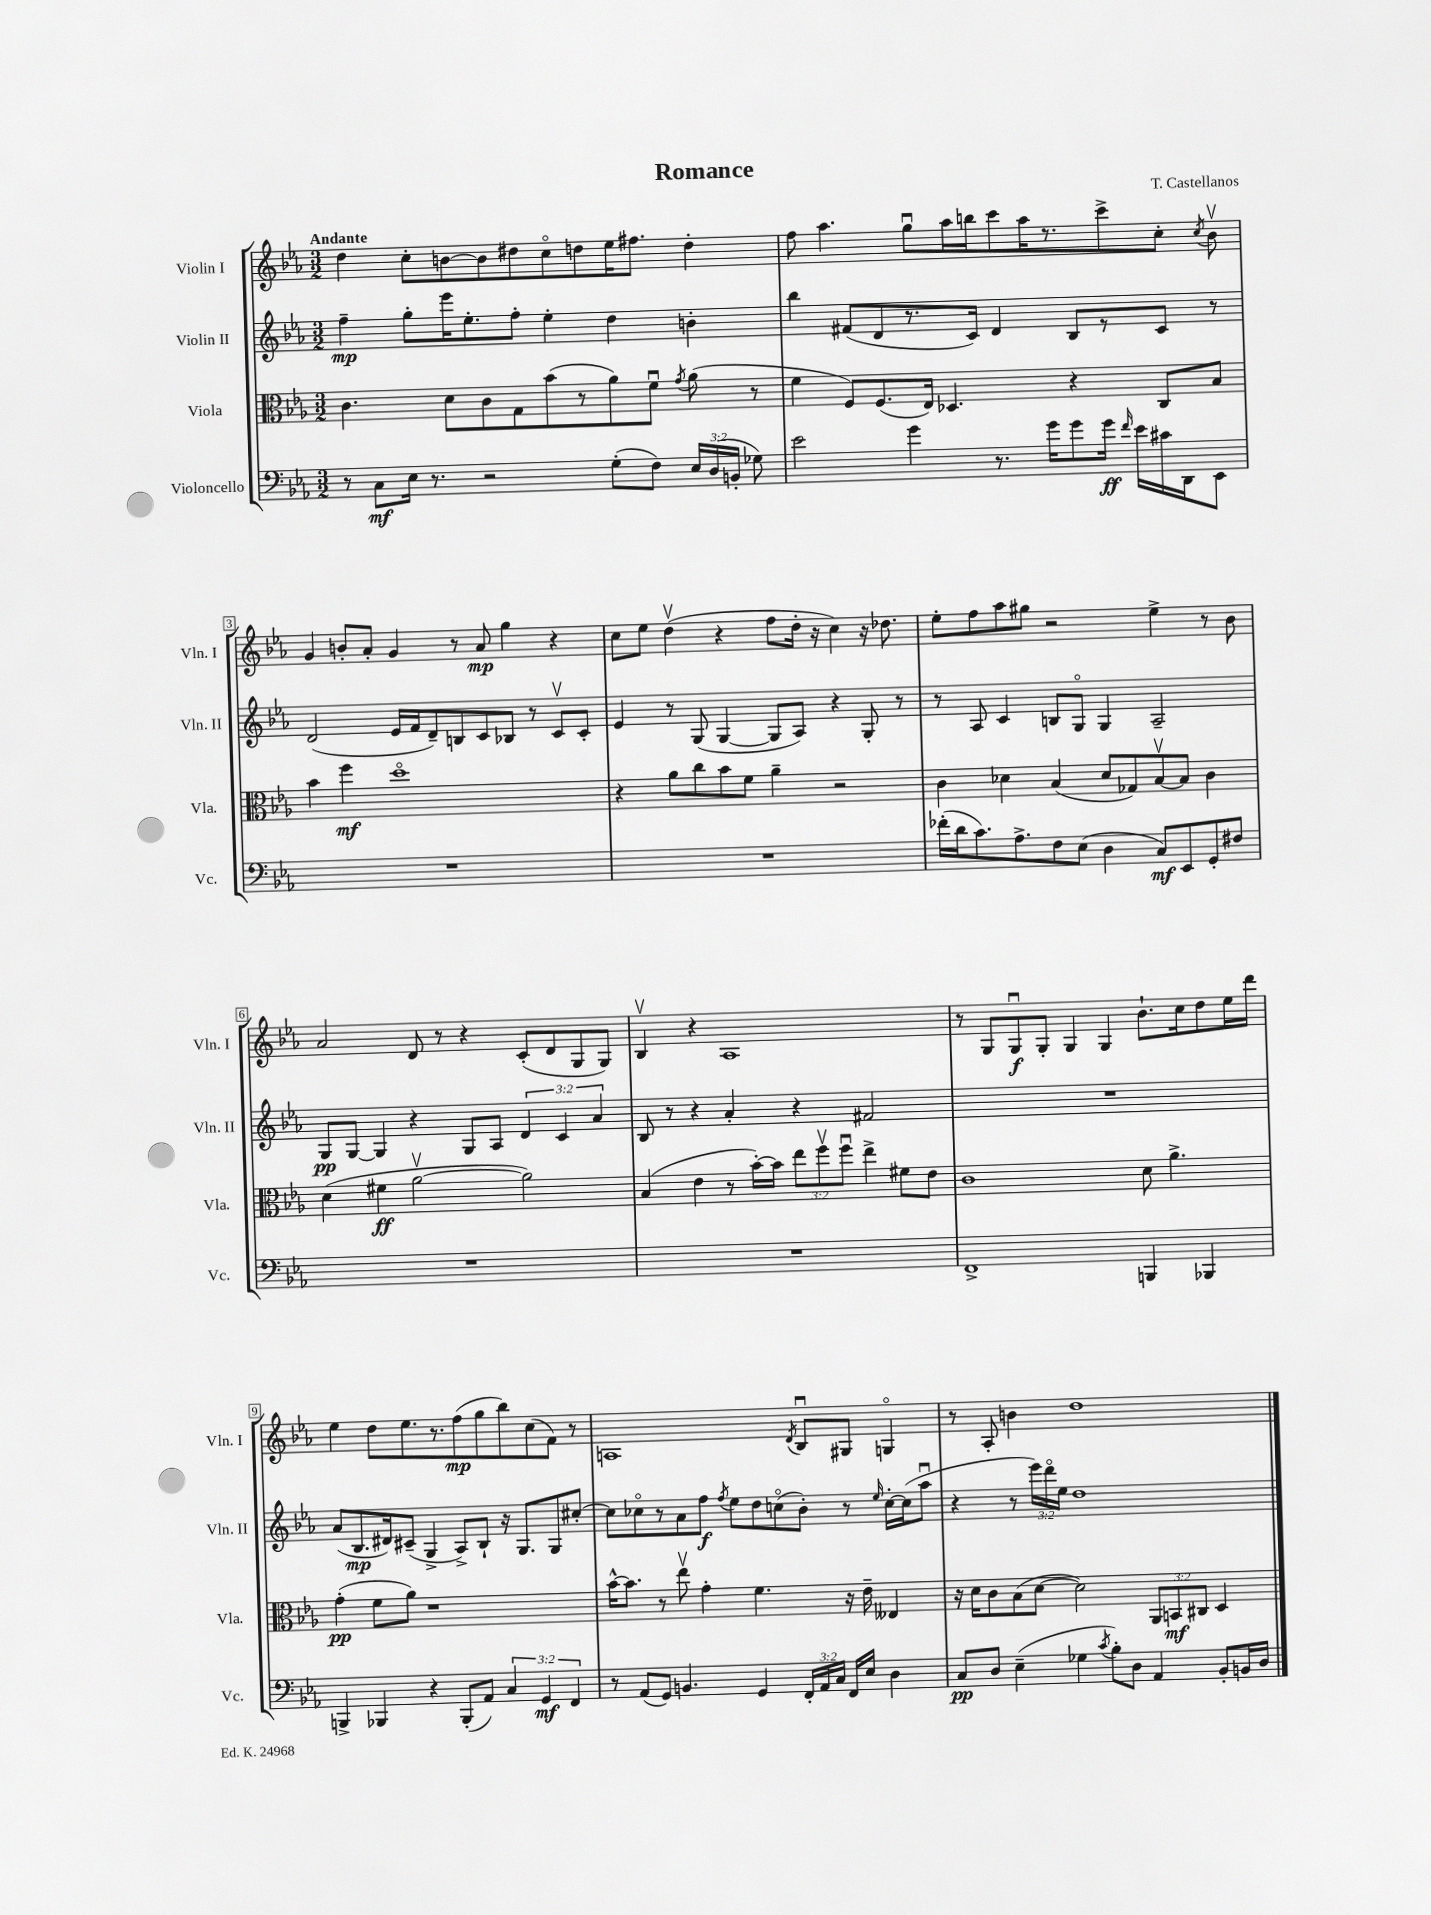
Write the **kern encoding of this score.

**kern	**kern	**kern	**kern
*staff4	*staff3	*staff2	*staff1
*clefF4	*clefC3	*clefG2	*clefG2
*k[b-e-a-]	*k[b-e-a-]	*k[b-e-a-]	*k[b-e-a-]
*M3/2	*M3/2	*M3/2	*M3/2
8r	4.c	4ff~	4dd
8C	.	.	.
16E-	.	8gg'	8cc'
8.r	.	.	.
.	8d	16eee-	[8b
.	.	8.ee-'	.
2r	8c	.	8b]
.	8G	8ff'	8dd#
.	(8b-	4ee-'	8cco
.	8r	.	8dd
(8G'	8a-)	4dd	16ee-
.	.	.	8.ff#
8F)	8fu	.	.
.	8qg	.	.
24E-	(8a-	4b'	4dd'
(24D	.	.	.
24BB'	.	.	.
8G-)	8r	.	.
=	=	=	=
2e-	4f	4bb-	8ff
.	.	.	4.aa-
.	8F)	(8f#	.
.	(8.F	8d	.
4g	.	8.r	8ggu
.	16E-)	.	.
.	4.D-	.	16aa-
.	.	16c)	16bb
8.r	.	4d	8ccc
.	.	.	16aa-
16g	.	.	8.r
8g	4r	8B-	.
16g	.	8r	8ccc^
16qqf	.	.	.
16e-	.	.	.
16c#	8C	8c	8cc'
16DD	.	.	.
.	.	.	8qcc
8EE-	8B-	8r	8b-v
=	=	=	=
1.r	4b-	(2d	4g
.	4ff	.	8b'
.	.	.	8a-'
.	1ddo	16e-	4g
.	.	16f	.
.	.	8d~)	.
.	.	8B	8r
.	.	8c	8a-
.	.	8B-	4gg
.	.	8r	.
.	.	8cv	4r
.	.	8c'	.
=	=	=	=
1.r	4r	4e-	8cc
.	.	.	8ee-
.	8a-	8r	(4ddv
.	8cc	(8G	.
.	8b-	[4G	4r
.	8f	.	.
.	4a-~	8G]	8ff
.	.	8A-)	16dd'
.	.	.	16r
.	2r	4r	4cc)
.	.	8G'	16r
.	.	.	8.dd-
.	.	8r	.
=	=	=	=
(16f-'	4c	8r	8ee-'
16d	.	.	.
8.c)	.	8A-	8ff
.	4d-	4c	8aa-
8.A-^	.	.	.
.	.	.	8gg#
8F	(4B-	8B	2r
(8E-	.	8Go	.
4D	8d-	4G	.
.	8G-)	.	.
8C)	[8B-v	2A-~	4ee-^
8EE-	8B-]	.	.
8GG'	4c	.	8r
8F#	.	.	8b-
=	=	=	=
1.r	(4d	8G	2a-
.	.	[8G	.
.	4f#	4G]	.
.	[2a-v	4r	8d
.	.	.	8r
.	.	8G	4r
.	.	8A-	.
.	2a-])	6d	(8c'
.	.	.	8d
.	.	6c	.
.	.	.	8G
.	.	6a-	.
.	.	.	8G)
=	=	=	=
1.r	(4B-	8B-	4B-v
.	.	8r	.
.	4e-	4r	4r
.	8r	4a-'	1A-
.	[16b-')	.	.
.	16b-]	.	.
.	12ee-	4r	.
.	12ffv	.	.
.	12ffu	.	.
.	4ee-^	2f#	.
.	8f#	.	.
.	8e-	.	.
=	=	=	=
1FF^	1c	1.r	8r
.	.	.	8G
.	.	.	8Gu
.	.	.	8G'
.	.	.	4G
.	.	.	4G
4BBB	8d	.	8.b-`
.	4.a-^	.	.
.	.	.	16cc
4BBB-	.	.	8dd
.	.	.	16ee-
.	.	.	16ddd
=	=	=	=
4BBB^	(4g'	(8a-	4ee-
.	.	8.B-	.
4BBB-	8f	.	8dd
.	.	16d#)	.
.	8a-)	(8c#~	8.ee-
4r	1r	4G^	.
.	.	.	8.r
(8BBB-'	.	8A-^)	(8ff
8AA-)	.	8B-`	8gg
6C	.	16r	8bb-)
.	.	8.G	.
.	.	.	(8cc
6GG	.	.	.
.	.	8G	8f)
6FF	.	.	.
.	.	[8cc#'	8r
=	=	=	=
8r	[16b-^^	8cc#]	1A
.	8.b-]	.	.
(8AA-	.	8cc-o	.
8GG)	8r	8r	.
4.BB	8ee-v	8a-	.
.	4g'	8ff	.
.	.	8qff	.
.	.	8ee-	.
4GG	4.f	8dd	.
.	.	(8cco	.
.	.	.	8qd
24FF'	.	8b-')	8B-u
24AA-	.	.	.
24C	.	.	.
16FF	16r	8r	8G#
16E-	16e-~	.	.
.	.	16qqee-	.
4D	4E--	[16cc'	4Go
.	.	(16cc]	.
.	.	8aa-u	.
=	=	=	=
8C	16r	4r	8r
.	16d	.	.
8D	8c	.	8A-'
(4E-~	(8B-	8r	4b
.	[8d	24eee-)	.
.	.	24dddo	.
.	.	24ee-	.
4G-	2d])	1dd	1dd
8qc	.	.	.
8B-')	.	.	.
8D	.	.	.
4AA-	12AA-	.	.
.	12BB	.	.
.	12C#	.	.
8BB-'	4D	.	.
16BB	.	.	.
16D	.	.	.
==	==	==	==
*-	*-	*-	*-
